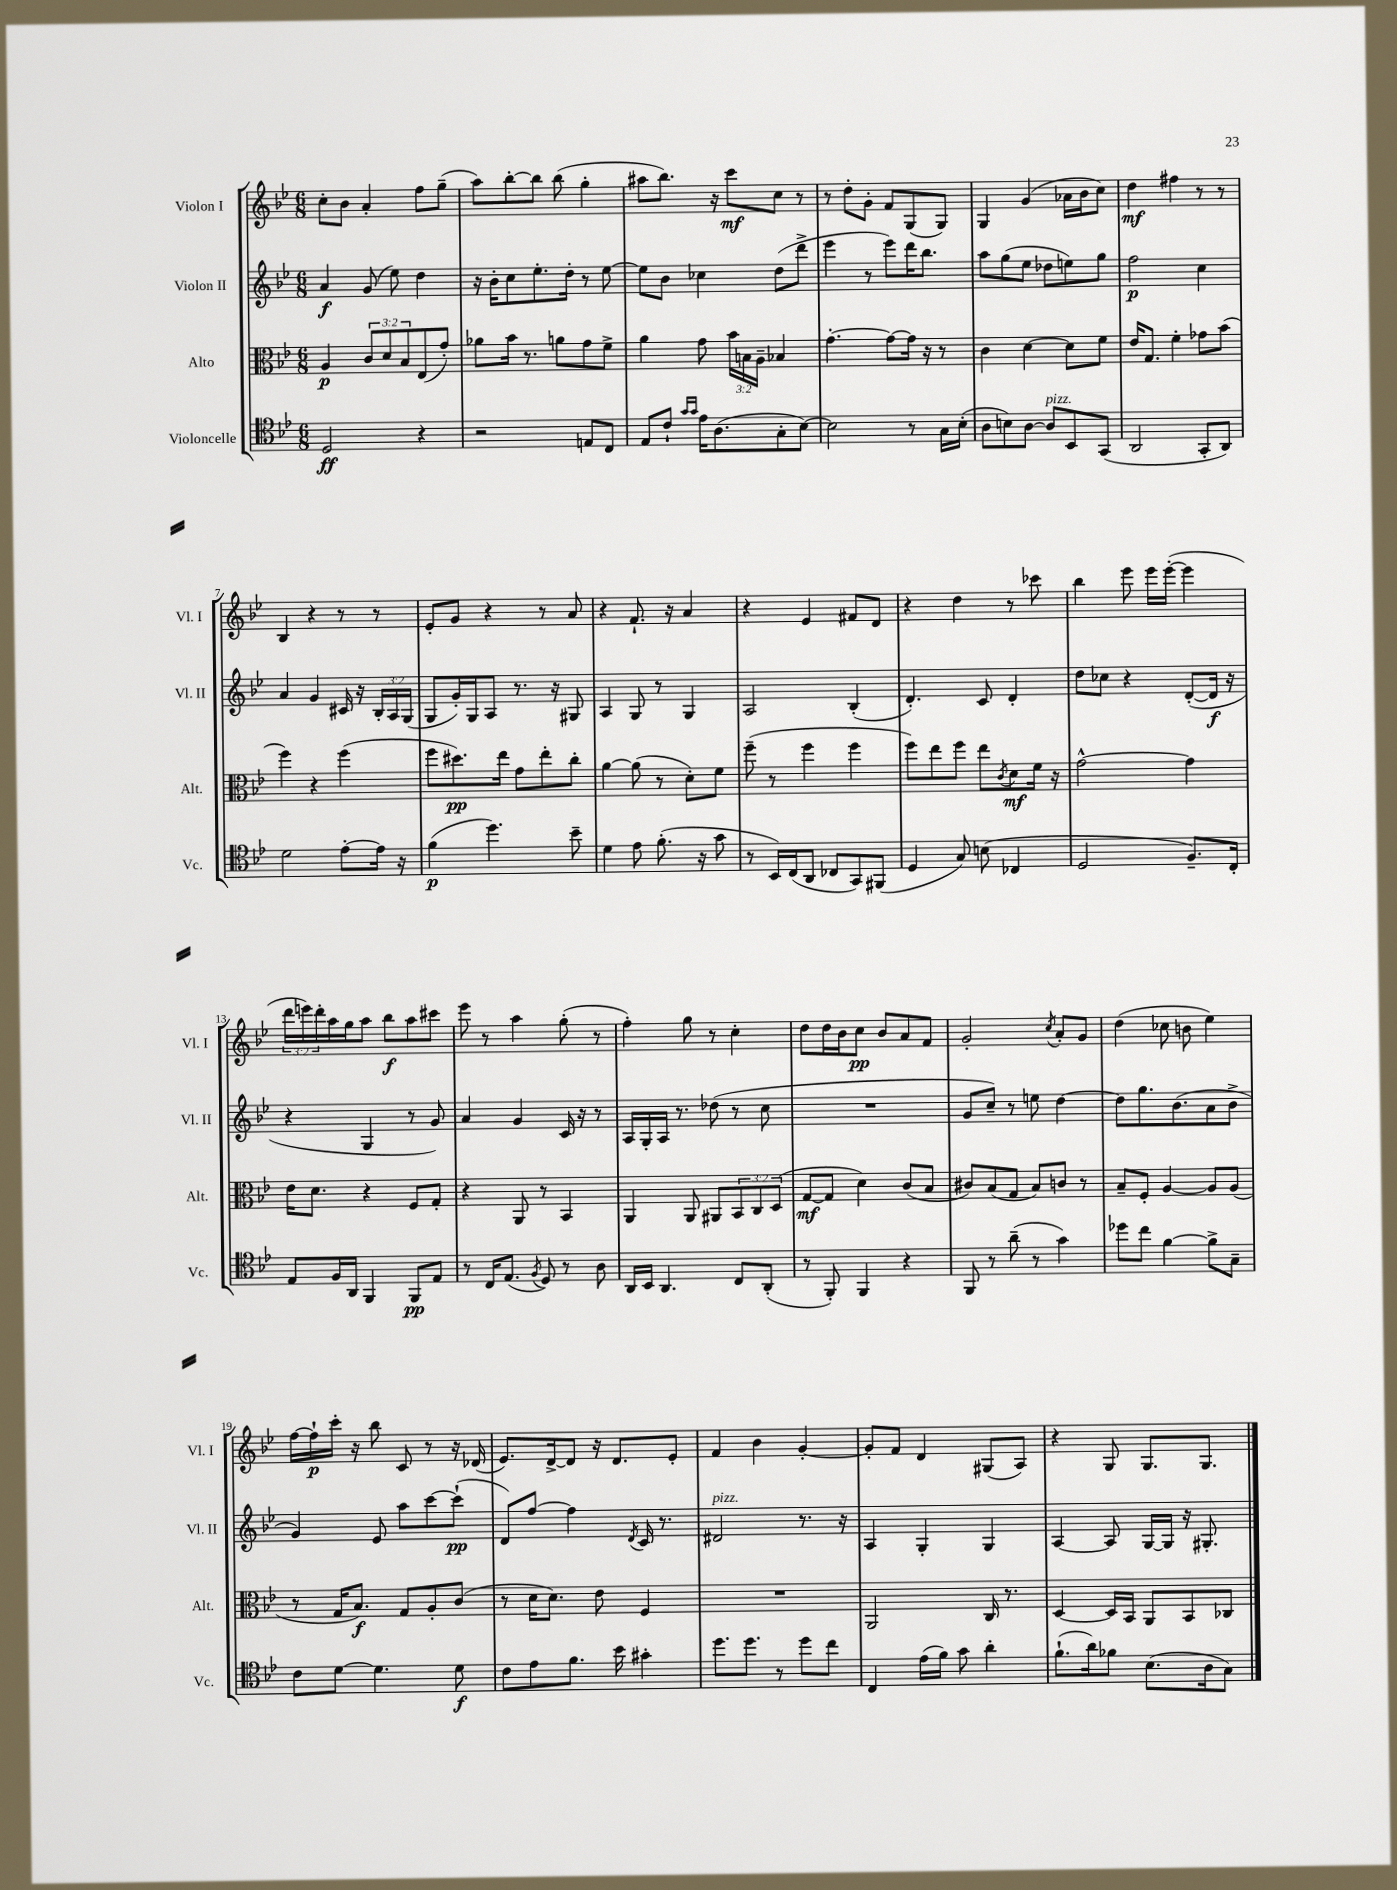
<<
\new StaffGroup <<
\new Staff = "s0" \with { instrumentName = "Violon I" shortInstrumentName = "Vl. I" } {
    \clef treble \key bes \major \numericTimeSignature \time 6/8 \override Staff.TupletNumber.text = #tuplet-number::calc-fraction-text
    c''8-. bes'8 a'4-. f''8 g''8--( |
    a''8) bes''8~-. bes''8 bes''8( g''4-. |
    ais''8 bes''8.) r16 c'''8\mf c''8 r8 |
    r8 d''8-. g'8-. f'8 g8( g8) |
    g4 g'4( aes'16 bes'16 c''8) |
    d''4\mf fis''4 r8 r8 |
    bes4 r4 r8 r8 |
    ees'8-. g'8 r4 r8 a'8 |
    r4 f'8.-! r16 a'4 |
    r4 ees'4 fis'8 d'8 |
    r4 d''4 r8 ces'''8 |
    bes''4 ees'''8 ees'''16 ees'''16~-.( ees'''4 |
    \tuplet 3/2 { d'''16 e'''16) d'''16-. } a''16 g''16 a''8 bes''8\f a''8 cis'''8 |
    ees'''8 r8 a''4 g''8-.( r8 |
    f''4-.) g''8 r8 c''4-. |
    d''8 d''16 bes'16 c''8\pp bes'8 a'8 f'8 |
    g'2-. \acciaccatura { c''8 } a'8-. g'8 |
    d''4( ces''8 b'8 ees''4) |
    f''16~ f''16-!\p c'''16-. r16 bes''8 c'8 r8 r16 des'16( |
    ees'8.) d'16~-> d'8 r16 d'8. ees'8-. |
    f'4 bes'4 g'4~-. |
    g'8-. f'8 d'4 gis8( a8) |
    r4 g8 g8. g8. \bar "|." |
}
\new Staff = "s1" \with { instrumentName = "Violon II" shortInstrumentName = "Vl. II" } {
    \clef treble \key bes \major \numericTimeSignature \time 6/8 \override Staff.TupletNumber.text = #tuplet-number::calc-fraction-text
    a'4\f g'8( ees''8) d''4 |
    r16 bes'16-. c''8 ees''8.-. d''16-. r8 ees''8~ |
    ees''8 bes'8 ces''4 d''8( d'''8-> |
    ees'''4 r8 ees'''8) d'''16 bes''8. |
    a''8 g''8( ees''8 des''8 e''8) g''8 |
    f''2\p c''4 |
    a'4 g'4 cis'16 r16 \tuplet 3/2 { bes16-. a16 g16( } |
    g8 g'16-.) g16 a8 r8. r16 gis8 |
    a4 g8 r8 g4 |
    a2 bes4-.( |
    d'4.-.) c'8 d'4-. |
    d''8 ces''8 r4 d'8~-.( d'16\f r16 |
    r4 g4 r8 g'8) |
    a'4 g'4 c'16 r16 r8 |
    a16 g16-. a16 r8. des''8( r8 c''8 |
    R2. |
    g'8 c''8--) r8 e''8 d''4~ |
    d''8 g''8. bes'8.( a'8 bes'8-> |
    g'4) ees'8 a''8 c'''8~ c'''8-!\pp( |
    d'8) f''8~ f''4 \acciaccatura { d'8 } c'16 r8. |
    dis'2^\markup { \italic "pizz." } r8. r16 |
    a4 g4-. g4 |
    a4~ a8 g16~ g16 r16 gis8.-. \bar "|." |
}
\new Staff = "s2" \with { instrumentName = "Alto" shortInstrumentName = "Alt." } {
    \clef alto \key bes \major \numericTimeSignature \time 6/8 \override Staff.TupletNumber.text = #tuplet-number::calc-fraction-text
    a4\p \tuplet 3/2 { c'8 d'8 bes8 } ees8( g'8-.) |
    aes'8 bes'16 r8. a'8 g'8 f'8-> |
    a'4 g'8 \tuplet 3/2 { bes'16 b16 a16-- } bes4 |
    g'4.~-. g'8~ g'16 r16 r8 |
    c'4 d'4~ d'8 f'8 |
    ees'16 g8. f'4-. ges'8 bes'8( |
    f''4) r4 f''4( |
    f''8 dis''8.\pp) ees''16 g'8 ees''8-. c''8-. |
    a'4~ a'8( r8 d'8-.) f'8 |
    f''8--( r8 f''4 f''4 |
    f''8) ees''8 f''8 ees''8 \acciaccatura { c'8 } d'8\mf f'16 r16 |
    g'2~-^ g'4 |
    ees'16 d'8. r4 f8 g8-. |
    r4 a,8 r8 bes,4 |
    a,4 a,8 ais,8 \tuplet 3/2 { bes,8 c8 d8( } |
    g8~\mf g8 d'4) c'8( bes8 |
    cis'8) bes8( g8 bes8) c'8 r8 |
    bes8-- f8-. a4~ a8 a8( |
    r8 g16 bes8.\f) g8 a8-. c'8( |
    r8 d'16 d'8.) ees'8 f4 |
    R2. |
    a,2 c16 r8. |
    d4~ d16 bes,16 a,8 bes,8 ces8 \bar "|." |
}
\new Staff = "s3" \with { instrumentName = "Violoncelle" shortInstrumentName = "Vc." } {
    \clef tenor \key bes \major \numericTimeSignature \time 6/8
    d2\ff r4 |
    r2 e8 c8 |
    ees8 c'8-! \grace { g'16 g'16 } ees'16 a8.( g8-. bes8~) |
    bes2 r8 g16 bes16-.( |
    a8 b8) a8~ a8^\markup { \italic "pizz." } bes,8 g,8( |
    a,2 g,8-. a,8) |
    d'2 ees'8~-. ees'16 r16 |
    f'4\p( d''4.) bes'8-- |
    d'4 ees'8 f'8.-.( r16 g'8 |
    r8 bes,16) c16( a,8 ces8 g,8) fis,8( |
    d4 g8) b8( ces4 |
    d2 f8.--) c16-. |
    ees8 f16 a,16 f,4 f,8\pp ees8 |
    r8 c16 ees8.( \acciaccatura { f8 } d8) r8 a8 |
    a,16 bes,16 a,4. c8 a,8-.( |
    r8 f,8-.) f,4 r4 |
    f,8 r8 a'8--( r8 g'4) |
    des''8 c''8 f'4~ f'8-> g8-- |
    c'8 d'8~ d'4. d'8\f |
    c'8 ees'8 f'8. bes'16 gis'4-. |
    d''8. d''8. r8 d''8 c''8 |
    c4 ees'16( f'16) g'8 a'4-. |
    f'8.-!( a'16) fes'8 bes8.( a16 g8) \bar "|." |
}
>>
>>
